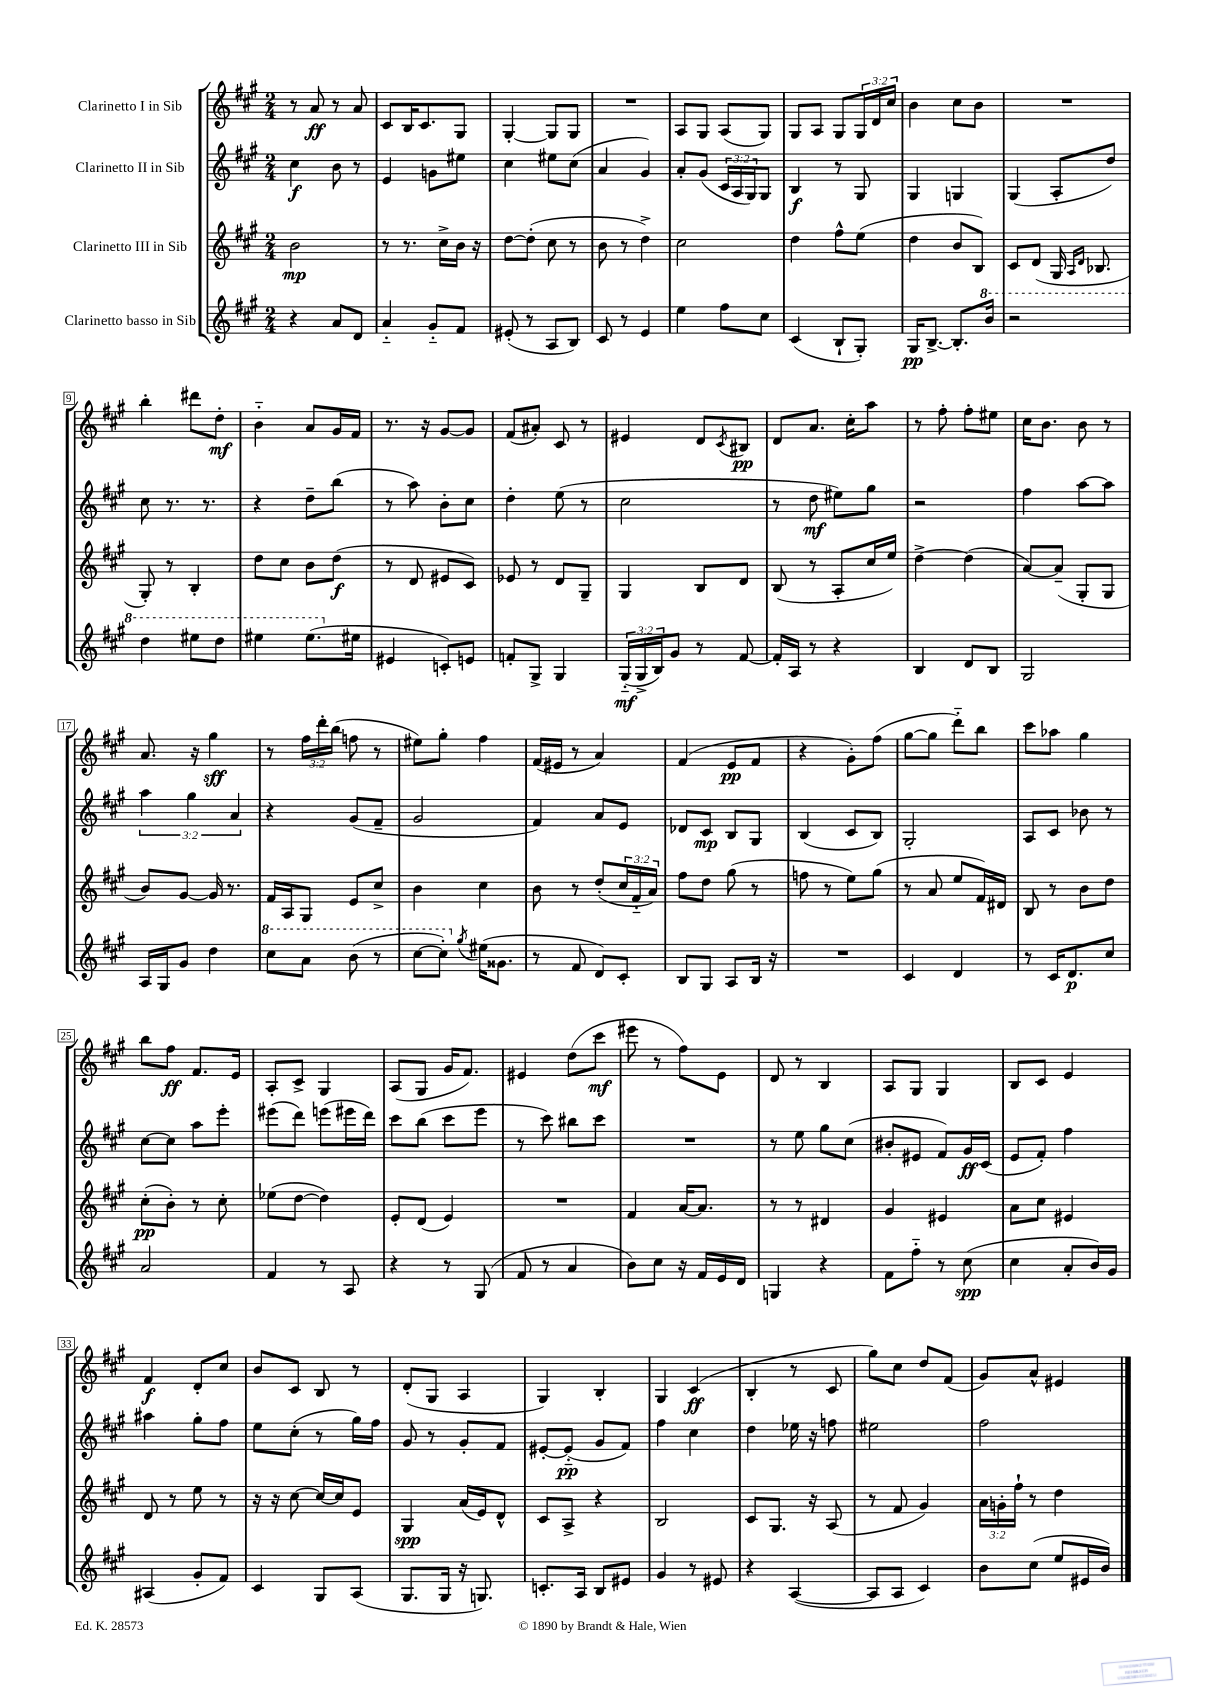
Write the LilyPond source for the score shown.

<<
\new StaffGroup <<
\new Staff = "s0" \with { instrumentName = "Clarinetto I in Sib" } {
    \clef treble \key a \major \numericTimeSignature \time 2/4 \override Staff.TupletNumber.text = #tuplet-number::calc-fraction-text
    r8 a'8\ff r8 a'8 |
    cis'8 b16 cis'8. gis8 |
    gis4~-. gis8 gis8 |
    R2 |
    a8 gis8 a8( gis8) |
    gis8 a8 gis8 \tuplet 3/2 { gis16 d'16 cis''16 } |
    b'4 cis''8 b'8 |
    R2 |
    b''4-. dis'''8 d''8-.\mf |
    b'4-_ a'8 gis'16 fis'16 |
    r8. r16 gis'8~ gis'8 |
    fis'8( ais'8-.) cis'8 r8 |
    eis'4 d'8 \acciaccatura { cis'8 } bis8\pp |
    d'8 a'8. cis''16-. a''8 |
    r8 fis''8-. fis''8-. eis''8 |
    cis''16 b'8. b'8 r8 |
    a'8. r16 gis''4\sff |
    r8 \tuplet 3/2 { fis''16 d'''16-. b''16( } f''8 r8 |
    eis''8) gis''8-. fis''4 |
    fis'16( eis'16 r8 a'4) |
    fis'4( e'8\pp fis'8 |
    r4 gis'8-.) fis''8( |
    gis''8~ gis''8 d'''8-_) b''8 |
    cis'''8 aes''8 gis''4 |
    b''8 fis''8\ff fis'8. e'16 |
    a8-. cis'8-> gis4 |
    a8( gis8 gis'16 fis'8.) |
    eis'4 d''8( cis'''8\mf |
    eis'''8 r8 fis''8) e'8 |
    d'8 r8 b4 |
    a8 gis8 gis4 |
    b8 cis'8 e'4 |
    fis'4\f d'8-. cis''8 |
    b'8 cis'8 b8 r8 |
    d'8-.( gis8 a4 |
    gis4) b4-. |
    gis4 cis'4\ff( |
    b4-. r8 cis'8 |
    gis''8) cis''8 d''8 fis'8( |
    gis'8) a'8-^ eis'4 \bar "|." |
}
\new Staff = "s1" \with { instrumentName = "Clarinetto II in Sib" } {
    \clef treble \key a \major \numericTimeSignature \time 2/4 \override Staff.TupletNumber.text = #tuplet-number::calc-fraction-text
    cis''4\f b'8 r8 |
    e'4 g'8 eis''8 |
    cis''4 eis''8 cis''8( |
    a'4 gis'4) |
    a'8-. gis'8( \tuplet 3/2 { cis'16 a16 gis16) } gis8 |
    b4\f r8 gis8 |
    gis4 g4 |
    gis4( a8-. d''8) |
    cis''8 r8. r8. |
    r4 d''8-- b''8( |
    r8 a''8) b'8-. cis''8 |
    d''4-. e''8( r8 |
    cis''2 |
    r8 d''8\mf eis''8) gis''8 |
    r2 |
    fis''4 a''8~ a''8 |
    \tuplet 3/2 { a''4 gis''4 a'4 } |
    r4 gis'8( fis'8-- |
    gis'2 |
    fis'4) a'8 e'8 |
    des'8 cis'8\mp b8 gis8 |
    b4( cis'8 b8) |
    gis2-. |
    a8 cis'8 bes'8 r8 |
    cis''8~ cis''8 a''8 e'''8-. |
    eis'''8( d'''8) e'''8( eis'''16 d'''16) |
    cis'''8 b''8( cis'''8 e'''8 |
    r8 cis'''8) bis''8 cis'''8 |
    R2 |
    r8 e''8 gis''8 cis''8( |
    bis'8-. eis'8 fis'8) gis'16\ff cis'16( |
    e'8 fis'8-.) fis''4 |
    ais''4 gis''8-. fis''8 |
    e''8 cis''8-.( r8 gis''16) fis''16 |
    gis'8 r8 gis'8-. fis'8 |
    eis'8~-. eis'8-_\pp( gis'8 fis'8) |
    fis''4 cis''4 |
    d''4 ees''16 r16 f''8 |
    eis''2 |
    fis''2 \bar "|." |
}
\new Staff = "s2" \with { instrumentName = "Clarinetto III in Sib" } {
    \clef treble \key a \major \numericTimeSignature \time 2/4 \override Staff.TupletNumber.text = #tuplet-number::calc-fraction-text
    b'2\mp |
    r8 r8. cis''16-> b'16 r16 |
    d''8~ d''8-.( cis''8 r8 |
    b'8 r8 d''4->) |
    cis''2 |
    d''4 fis''8-^ e''8( |
    d''4 b'8 b8) |
    cis'8 d'8( gis16 \grace { a16 d'16 } bes8. |
    gis8-.) r8 b4-. |
    d''8 cis''8 b'8 d''8\f( |
    r8 d'8 eis'8 cis'8) |
    ees'8 r8 d'8 gis8-- |
    gis4 b8 d'8 |
    b8( r8 a8-. cis''16 e''16) |
    d''4~-> d''4( |
    a'8~) a'8--( gis8-. gis8 |
    b'8) gis'8~ gis'16 r8. |
    fis'16 a16 gis8 e'8 cis''8-> |
    b'4 cis''4 |
    b'8 r8 d''8-.( \tuplet 3/2 { cis''16 fis'16-_ a'16) } |
    fis''8 d''8 gis''8( r8 |
    f''8 r8 e''8) gis''8( |
    r8 a'8 e''8 fis'16) dis'16 |
    b8 r8 b'8 d''8 |
    cis''8-.\pp( b'8-.) r8 cis''8-. |
    ees''8( d''8~ d''4) |
    e'8-. d'8( e'4) |
    R2 |
    fis'4 a'16~ a'8. |
    r8 r8 dis'4 |
    gis'4 eis'4 |
    a'8 cis''8 eis'4 |
    d'8 r8 e''8 r8 |
    r16 r16 cis''8~ cis''16~ cis''16 e'8 |
    gis4\spp a'16( e'16) d'8-^ |
    cis'8 a8-> r4 |
    b2 |
    cis'8 gis8. r16 a8( |
    r8 fis'8 gis'4) |
    \tuplet 3/2 { a'16 g'16-. fis''16-! } r8 d''4 \bar "|." |
}
\new Staff = "s3" \with { instrumentName = "Clarinetto basso in Sib" } {
    \clef treble \key a \major \numericTimeSignature \time 2/4 \override Staff.TupletNumber.text = #tuplet-number::calc-fraction-text
    r4 a'8 d'8 |
    a'4-_ gis'8-_ fis'8 |
    eis'8-.( r8 a8 b8) |
    cis'8 r8 e'4 |
    e''4 fis''8 cis''8 |
    cis'4( b8-! gis8-.) |
    gis16\pp b8.~-> b8.-. \ottava #1 b''16 |
    r2 |
    d'''4 eis'''8 d'''8 |
    eis'''4 eis'''8.( \ottava #0 eis''16 |
    eis'4 c'8-.) e'8 |
    f'8-. gis8-> gis4 |
    \tuplet 3/2 { gis16-_\mf( gis16-> b16) } gis'8 r8 fis'8~ |
    fis'16-. a16 r8 r4 |
    b4 d'8 b8 |
    gis2 |
    a16 gis16 gis'8 d''4 |
    \ottava #1 cis'''8 a''8 b''8( r8 |
    cis'''8~ cis'''8-.) \ottava #0 \acciaccatura { gis''8 } eis''16( gisis'8. |
    r8 fis'8 d'8) cis'8-. |
    b8 gis8 a8 b16 r16 |
    R2 |
    cis'4 d'4 |
    r8 cis'16 d'8.\p cis''8 |
    a'2 |
    fis'4 r8 a8 |
    r4 r8 gis8( |
    fis'8 r8 a'4 |
    b'8) cis''8 r16 fis'16 e'16 d'16 |
    g4 r4 |
    fis'8 fis''8-_ r8 cis''8\spp( |
    cis''4 a'8-. b'16) gis'16 |
    ais4( gis'8-. fis'8) |
    cis'4 gis8 a8( |
    gis8. gis16 r16 g8.) |
    c'8.-. a16 b8 eis'8 |
    gis'4 r8 eis'8 |
    r4 a4~( |
    a8 a8 cis'4) |
    b'8 cis''8( e''8 eis'16 b'16) \bar "|." |
}
>>
>>
\layout { \context { \Score \override BarNumber.stencil = #(make-stencil-boxer 0.1 0.3 ly:text-interface::print) } }
